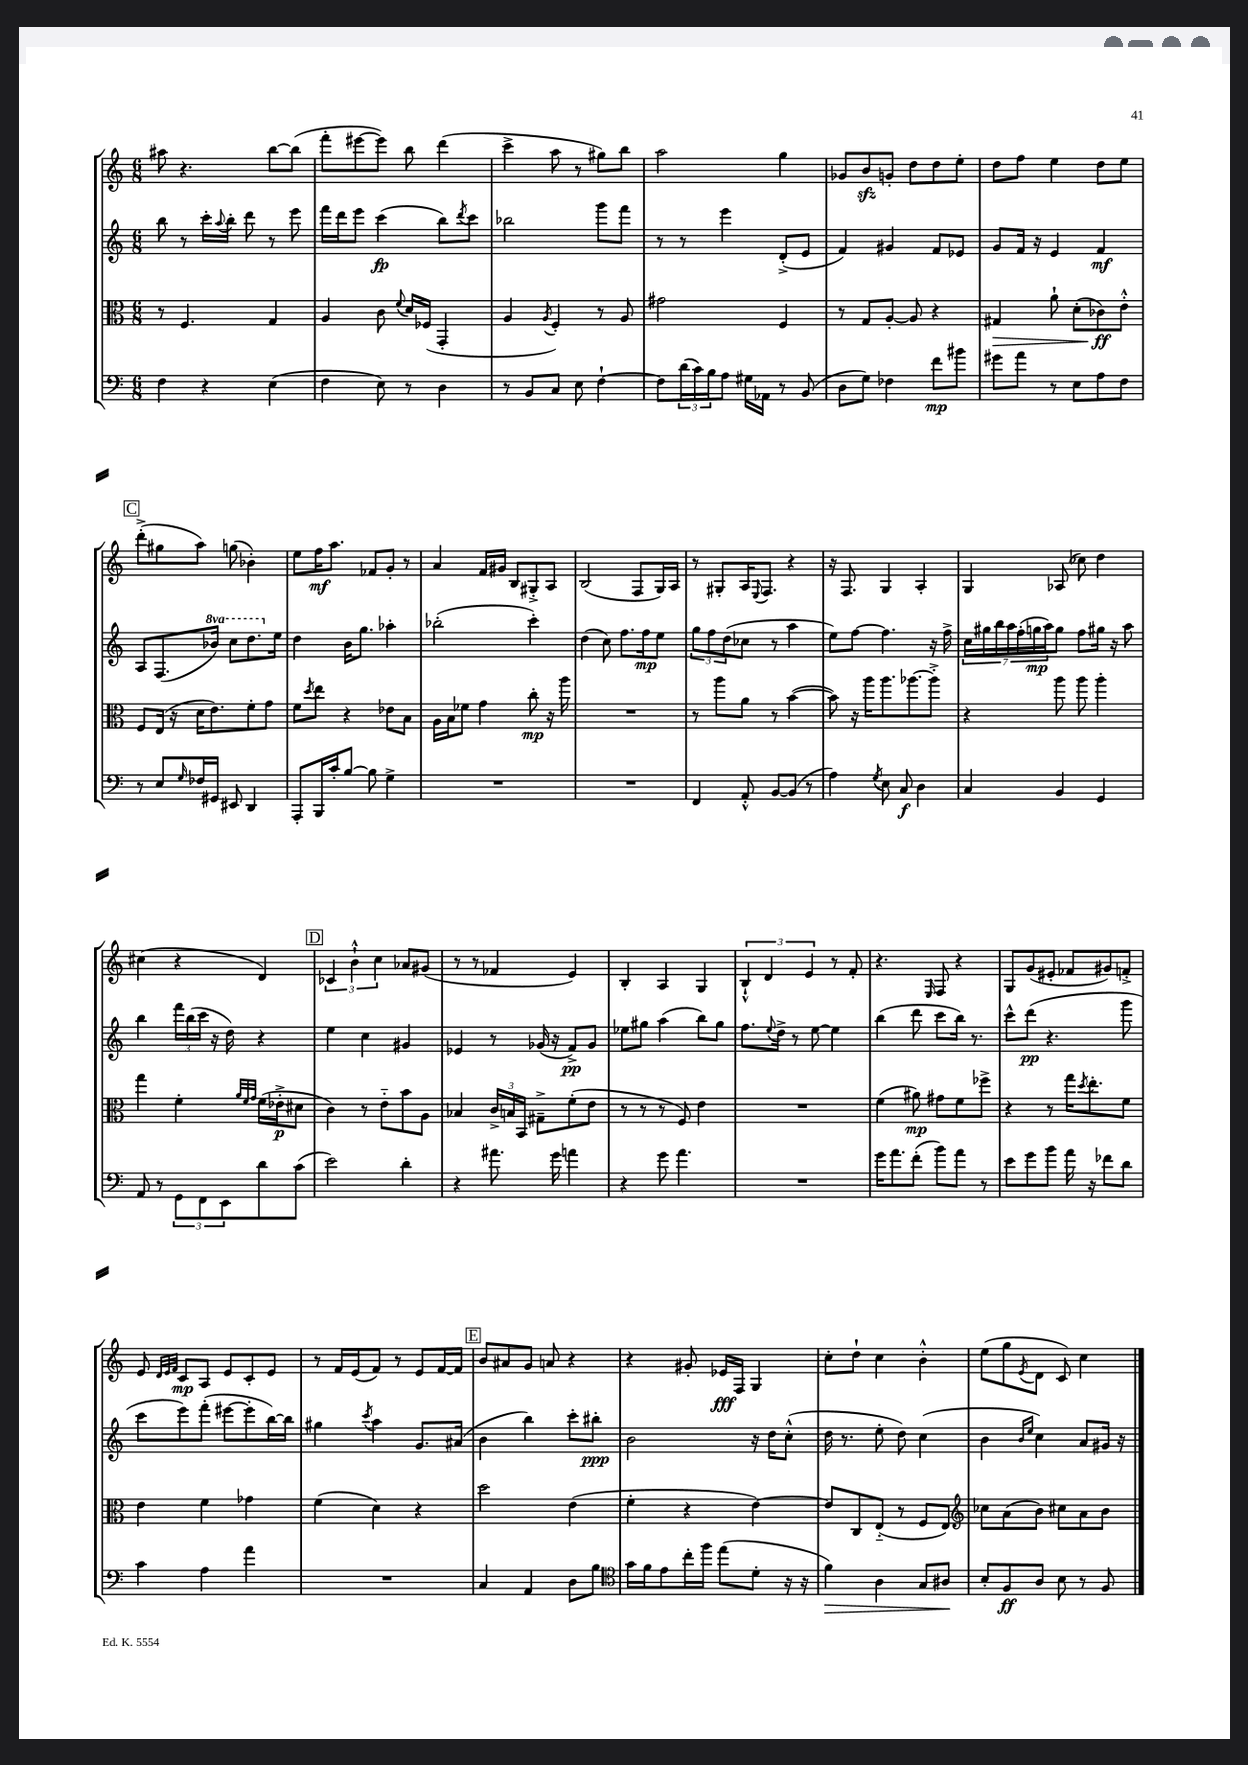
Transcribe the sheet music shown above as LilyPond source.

<<
\new StaffGroup <<
\new Staff = "s0" {
    \clef treble \key c \major \numericTimeSignature \time 6/8
    ais''8 r4. b''8~ b''8( |
    f'''8-. eis'''8~ eis'''8) b''8 d'''4( |
    c'''4-> a''8 r8 gis''8) b''8 |
    a''2 g''4 |
    ges'8 b'8\sfz g'8-. d''8 d''8 e''8-. |
    d''8 f''8 e''4 d''8 e''8 |
    \mark \markup { \box "C" } d'''8-.->( gis''8 a''8) g''8( bes'4-.) |
    e''8 f''16\mf a''8. fes'8 g'8-. r8 |
    a'4 f'16 gis'16 b8 gis8-.-> a8 |
    b2( f8 g16) a16 |
    r8 gis8-. a16 \appoggiatura { e8 } f8. r4 |
    r16 f8. g4 a4-. |
    g4 aes8( ces''8) d''4 |
    cis''4( r4 d'4) |
    \mark \markup { \box "D" } \tuplet 3/2 { ces'4 b'4-!-^ c''4 } aes'8 gis'8( |
    r8 r8 fes'4 e'4) |
    b4-. a4 g4 |
    \tuplet 3/2 { b4-!-^ d'4 e'4 } r8 f'8-. |
    r4. \grace { e16 } f8 r4 |
    g8 g'8( eis'8-. fes'8 gis'8) f'8-.-> |
    e'8 \grace { d'32 e'32 f'32 } c'8\mp a8 e'8 c'8-. e'8 |
    r8 f'16 e'16( f'8) r8 e'8 f'16~ f'16 |
    \mark \markup { \box "E" } b'8 ais'8 g'8 a'8 r4 |
    r4 gis'8-. ees'16\fff f16 g4 |
    c''8-. d''8-! c''4 b'4-.-^ |
    e''8( g''8 \acciaccatura { e'8 } d'8 c'8) c''4 \bar "|." |
}
\new Staff = "s1" {
    \clef treble \key c \major \numericTimeSignature \time 6/8 \set Staff.ottavationMarkups = #ottavation-simple-ordinals
    b''8 r8 c'''16-. \appoggiatura { a''8 } b''16-. d'''8 r8 e'''8 |
    f'''16 d'''16 e'''8 c'''4\fp( b''8) \acciaccatura { d'''8 } c'''8 |
    bes''2 g'''8 f'''8 |
    r8 r8 e'''4 d'8-.->( e'8 |
    f'4) gis'4 f'8 ees'8 |
    g'8 f'16 r16 e'4 f'4\mf |
    \mark \markup { \box "C" } a8 f8.( \ottava #1 bes''16) c'''8 d'''8. \ottava #0 e''16 |
    d''4 b'16 g''8. aes''4-. |
    bes''2-.( c'''4-.) |
    d''4( c''8) f''8. f''16\mp e''8 |
    \tuplet 3/2 { g''8 f''8 d''8( } ces''8 r8 a''4 |
    e''8) f''8~ f''4. r16 f''16-> |
    \tuplet 7/4 { c''16 gis''16 b''16 a''16 f''16-.( g''16\mp a''16) } g''8 f''8 gis''16 r16 a''8 |
    b''4 \tuplet 3/2 { f'''16 b''16( c'''16 } r16 d''16) r4 |
    \mark \markup { \box "D" } e''4 c''4 gis'4 |
    ees'4 r8 ges'16( r16 f'8->\pp) ges'8 |
    ees''8 gis''8 a''4( b''8) gis''8 |
    f''8. \appoggiatura { e''8 } d''16-> r8 e''8~ e''4 |
    b''4( d'''8 c'''8 b''16) r8. |
    c'''8-^ d'''8\pp( r4. g'''8 |
    c'''8 e'''8) f'''8-.( eis'''8~ eis'''8-. b''16~) b''16 |
    gis''4 \acciaccatura { c'''8 } a''4 g'8. ais'16( |
    \mark \markup { \box "E" } b'4 b''4) c'''8-. bis''8-.\ppp |
    b'2 r16 d''16 c''8-.-^( |
    d''16 r8. e''8-. d''8) c''4( |
    b'4 \grace { b'16 e''16 } c''4) a'8 gis'16 r16 \bar "|." |
}
\new Staff = "s2" {
    \clef alto \key c \major \numericTimeSignature \time 6/8
    r8 f4. g4 |
    a4 c'8 \appoggiatura { f'8 } d'16 fes16( g,4-. |
    a4 \acciaccatura { a8 } f4-.) r8 a8 |
    gis'2 f4 |
    r8 g8 a8~-. a8 r4 |
    gis4\> a'8-! d'8-.( ces'8\ff\!) e'8-.-^ |
    \mark \markup { \box "C" } f8 e16( r16 d'16 e'8.) f'8-. g'8 |
    f'8 \acciaccatura { d''8 } e''8 r4 ees'8 b8 |
    a16 b16 fes'8 g'4 c''8-.\mp r16 a''16 |
    R2. |
    r8 a''8 a'8 r8 b'4~( |
    b'8) r16 a''16 a''8. aes''8.~ aes''8-.-> |
    r4 a''8 a''8 a''4-. |
    g''4 f'4-. \grace { a'32 f'32 g'32 } f'16( ees'16-.->\p dis'8 |
    \mark \markup { \box "D" } c'4) r8 e'8-_ b'8 a8 |
    bes4 \tuplet 3/2 { c'16-> b16 b,16 } gis8---> f'8-.( e'8 |
    r8 r8 r8 f8) e'4 |
    R2. |
    f'4( ais'8\mp) gis'8 f'8 fes''8-> |
    r4 r8 g''16 \acciaccatura { d''8 } e''8.-. f'8 |
    e'4 f'4 ges'4 |
    f'4( d'4) r4 |
    \mark \markup { \box "E" } d''2 e'4( |
    f'4-. r4 e'4~) |
    e'8 c8 e8-_( r8 f8 e8) |
    \clef treble ces''8 a'8( b'8) cis''8 a'8 b'8 \bar "|." |
}
\new Staff = "s3" {
    \clef bass \key c \major \numericTimeSignature \time 6/8
    f4 r4 e4( |
    f4 e8) r8 d4 |
    r8 b,8 c8 e8 f4~-! |
    f8 \tuplet 3/2 { d'16( c'16) b16 } a8 gis16 aes,16 r8 b,8( |
    d8 g8) fes4 f'8\mp bis'8 |
    gis'8 a'8 r8 e8 a8 f8 |
    \mark \markup { \box "C" } r8 e8 \grace { g16 } fes16 gis,16 eis,8 d,4 |
    a,,8-. b,,16 c'16-. b8~ b8 g4-> |
    R2. |
    R2. |
    f,4 a,8-.-^ b,8~ b,8( r8 |
    a4) \acciaccatura { g8 } e8 c8\f d4 |
    c4 b,4 g,4 |
    a,8 r8 \tuplet 3/2 { g,8 f,8 e,8 } d'8 c'8( |
    \mark \markup { \box "D" } e'2) d'4-. |
    r4 ais'8. g'16 a'4 |
    r4 g'8 a'4. |
    R2. |
    g'16 a'8. f'8-.( b'8) a'8 r8 |
    e'8 g'8 b'8 a'16 r16 fes'8 d'8 |
    c'4 a4 a'4 |
    R2. |
    \mark \markup { \box "E" } c4 a,4 d8 b8 |
    \clef tenor g'16 f'16 e'8 c''16-. f''16 e''8( d'8-. r16 r16 |
    f'4\>) a4 g8 ais8\! |
    b8-. f8\ff a8 b8 r8 f8 \bar "|." |
}
>>
>>
\layout { \context { \Score \remove "Bar_number_engraver" } }
